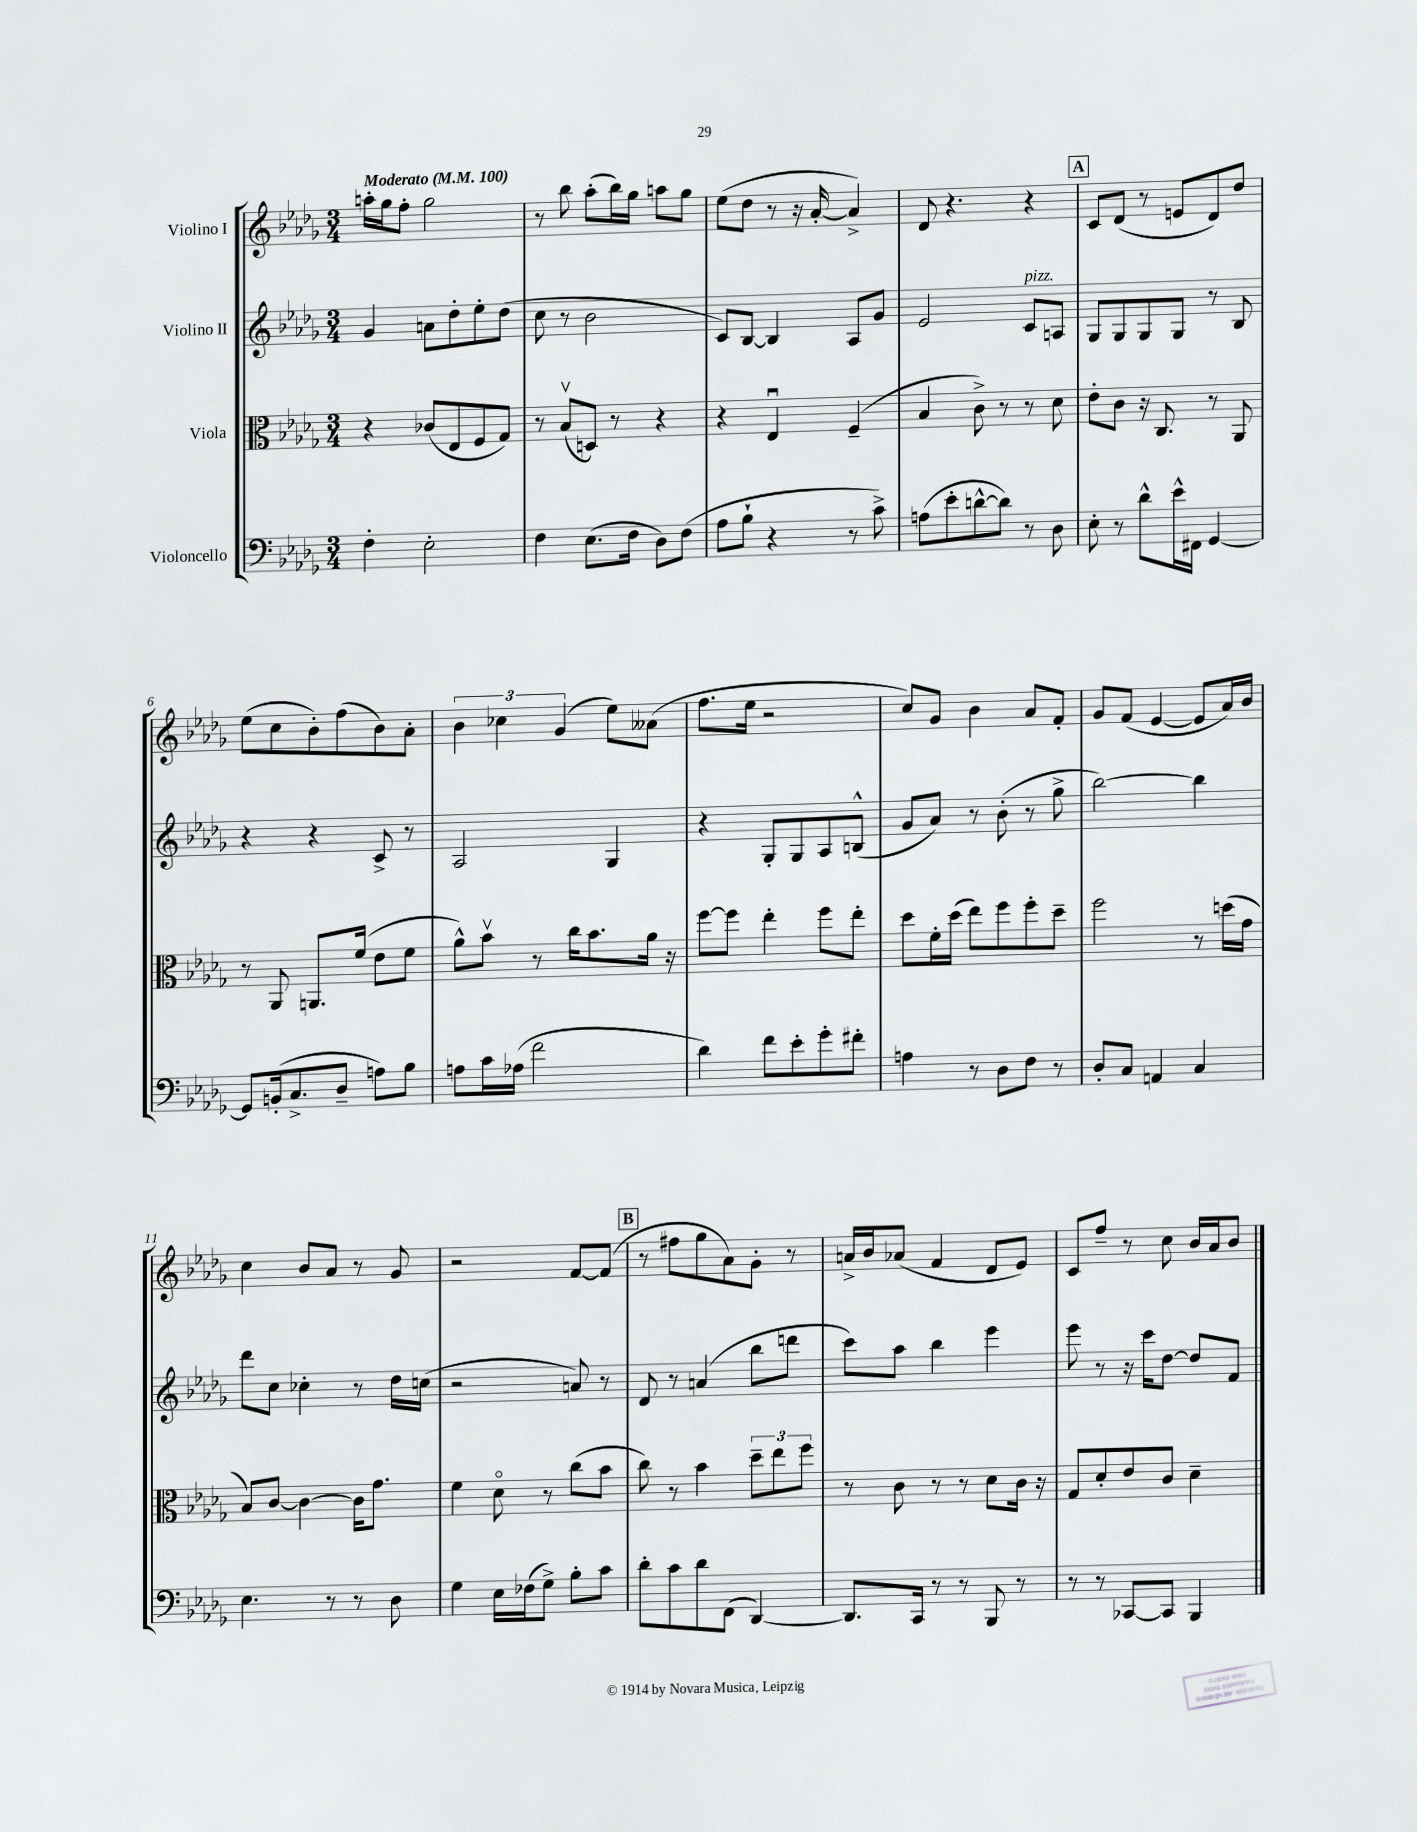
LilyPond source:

<<
\new StaffGroup <<
\new Staff = "s0" \with { instrumentName = "Violino I" } {
    \clef treble \key des \major \numericTimeSignature \time 3/4 \tempo "Moderato" 4 = 100
    a''16-. ges''16 f''8-. ges''2 |
    r8 bes''8 aes''8-.( bes''16) ges''16 a''8 ges''8 |
    ees''8( des''8 r8 r16 aes'16~-. aes'4->) |
    des'8 r4. r4 |
    \mark \markup { \box "A" } c'8 des'8( r8 e'8 des'8) des''8 |
    ees''8( c''8 bes'8-.) f''8( bes'8) aes'8-. |
    \tuplet 3/2 { bes'4 ces''4 ges'4( } ees''8) aeses'8( |
    f''8. ees''16 r2 |
    c''8) ges'8 bes'4 aes'8 f'8-. |
    ges'8 f'8( ees'4~ ees'8 aes'16) bes'16 |
    c''4 bes'8 aes'8 r8 ges'8 |
    r2 f'8~ f'8( |
    \mark \markup { \box "B" } r8 fis''8 ges''8 aes'8) ges'8-. r8 |
    a'16-> bes'16 aes'8( f'4 des'8 ees'8) |
    c'8 f''8-- r8 c''8 bes'16 aes'16 bes'8 \bar "|." |
}
\new Staff = "s1" \with { instrumentName = "Violino II" } {
    \clef treble \key des \major \numericTimeSignature \time 3/4
    ges'4 a'8 des''8-. ees''8-. des''8( |
    c''8 r8 bes'2 |
    c'8) bes8~ bes4 aes8 ges'8 |
    ees'2 c'8^\markup { \italic "pizz." } a8 |
    \mark \markup { \box "A" } ges8 ges8 ges8 ges8 r8 bes8 |
    r4 r4 c'8-> r8 |
    aes2 ges4 |
    r4 ges8-. ges8 aes8 b8-^( |
    ges'8 aes'8) r8 bes'8-.( r8 ges''8-> |
    bes''2~) bes''4 |
    des'''8 c''8 ces''4-. r8 des''16 c''16( |
    r2 a'8) r8 |
    \mark \markup { \box "B" } des'8 r8 a'4( bes''8 d'''8 |
    c'''8) aes''8 bes''4 ees'''4 |
    ees'''8 r8 r16 c'''16 des''8~ des''8 f'8 \bar "|." |
}
\new Staff = "s2" \with { instrumentName = "Viola" } {
    \clef alto \key des \major \numericTimeSignature \time 3/4
    r4 ces'8( ees8 f8 ges8) |
    r8 bes8\upbow( d8) r8 r4 |
    r4 ees4\downbow f4--( |
    bes4 c'8->) r8 r8 des'8 |
    \mark \markup { \box "A" } ees'8-. c'8 r16 c8. r8 aes,8 |
    r8 aes,8 a,8. f'16( ees'8 f'8 |
    aes'8-^) bes'8\upbow r8 c''16 bes'8. aes'16 r16 |
    f''8~ f''8 ees''4-. f''8 ees''8-. |
    des''8 f'16-. des''16( ees''8) f''8 f''8-. des''8-- |
    f''2 r8 d''16( ges'16 |
    bes8) c'8~ c'4~ c'16 ges'8. |
    f'4 des'8\flageolet r8 c''8( bes'8 |
    \mark \markup { \box "B" } c''8) r8 bes'4 \tuplet 3/2 { des''8-- ees''8 f''8 } |
    r8 c'8 r8 r8 des'8 c'16 r16 |
    ges8 des'8-. ees'8 c'8 des'4-- \bar "|." |
}
\new Staff = "s3" \with { instrumentName = "Violoncello" } {
    \clef bass \key des \major \numericTimeSignature \time 3/4
    f4-. ees2-. |
    f4 ees8.( f16 des8) f8( |
    aes8 bes8-! r4 r8 c'8->) |
    a8( ees'8-. d'8~-^ d'8) r8 des8 |
    \mark \markup { \box "A" } ees8-. r8 des'8-^ ees'16-^ fis,16 ges,4~ |
    ges,8 b,16-.( c8.-> des8-- a8) bes8 |
    a8 c'16 aes16( f'2 |
    des'4) f'8 ees'8-. ges'8-. fis'8-. |
    a4 r8 des8 f8 r8 |
    des8-. c8 a,4 c4 |
    ees4. r8 r8 des8 |
    ges4 ees16 fes16( ges8->) bes8-. c'8 |
    \mark \markup { \box "B" } des'8-. c'8 des'8 f,8( des,4~) |
    des,8. c,16 r8 r8 bes,,8 r8 |
    r8 r8 ces,8~ ces,8 bes,,4 \bar "|." |
}
>>
>>
